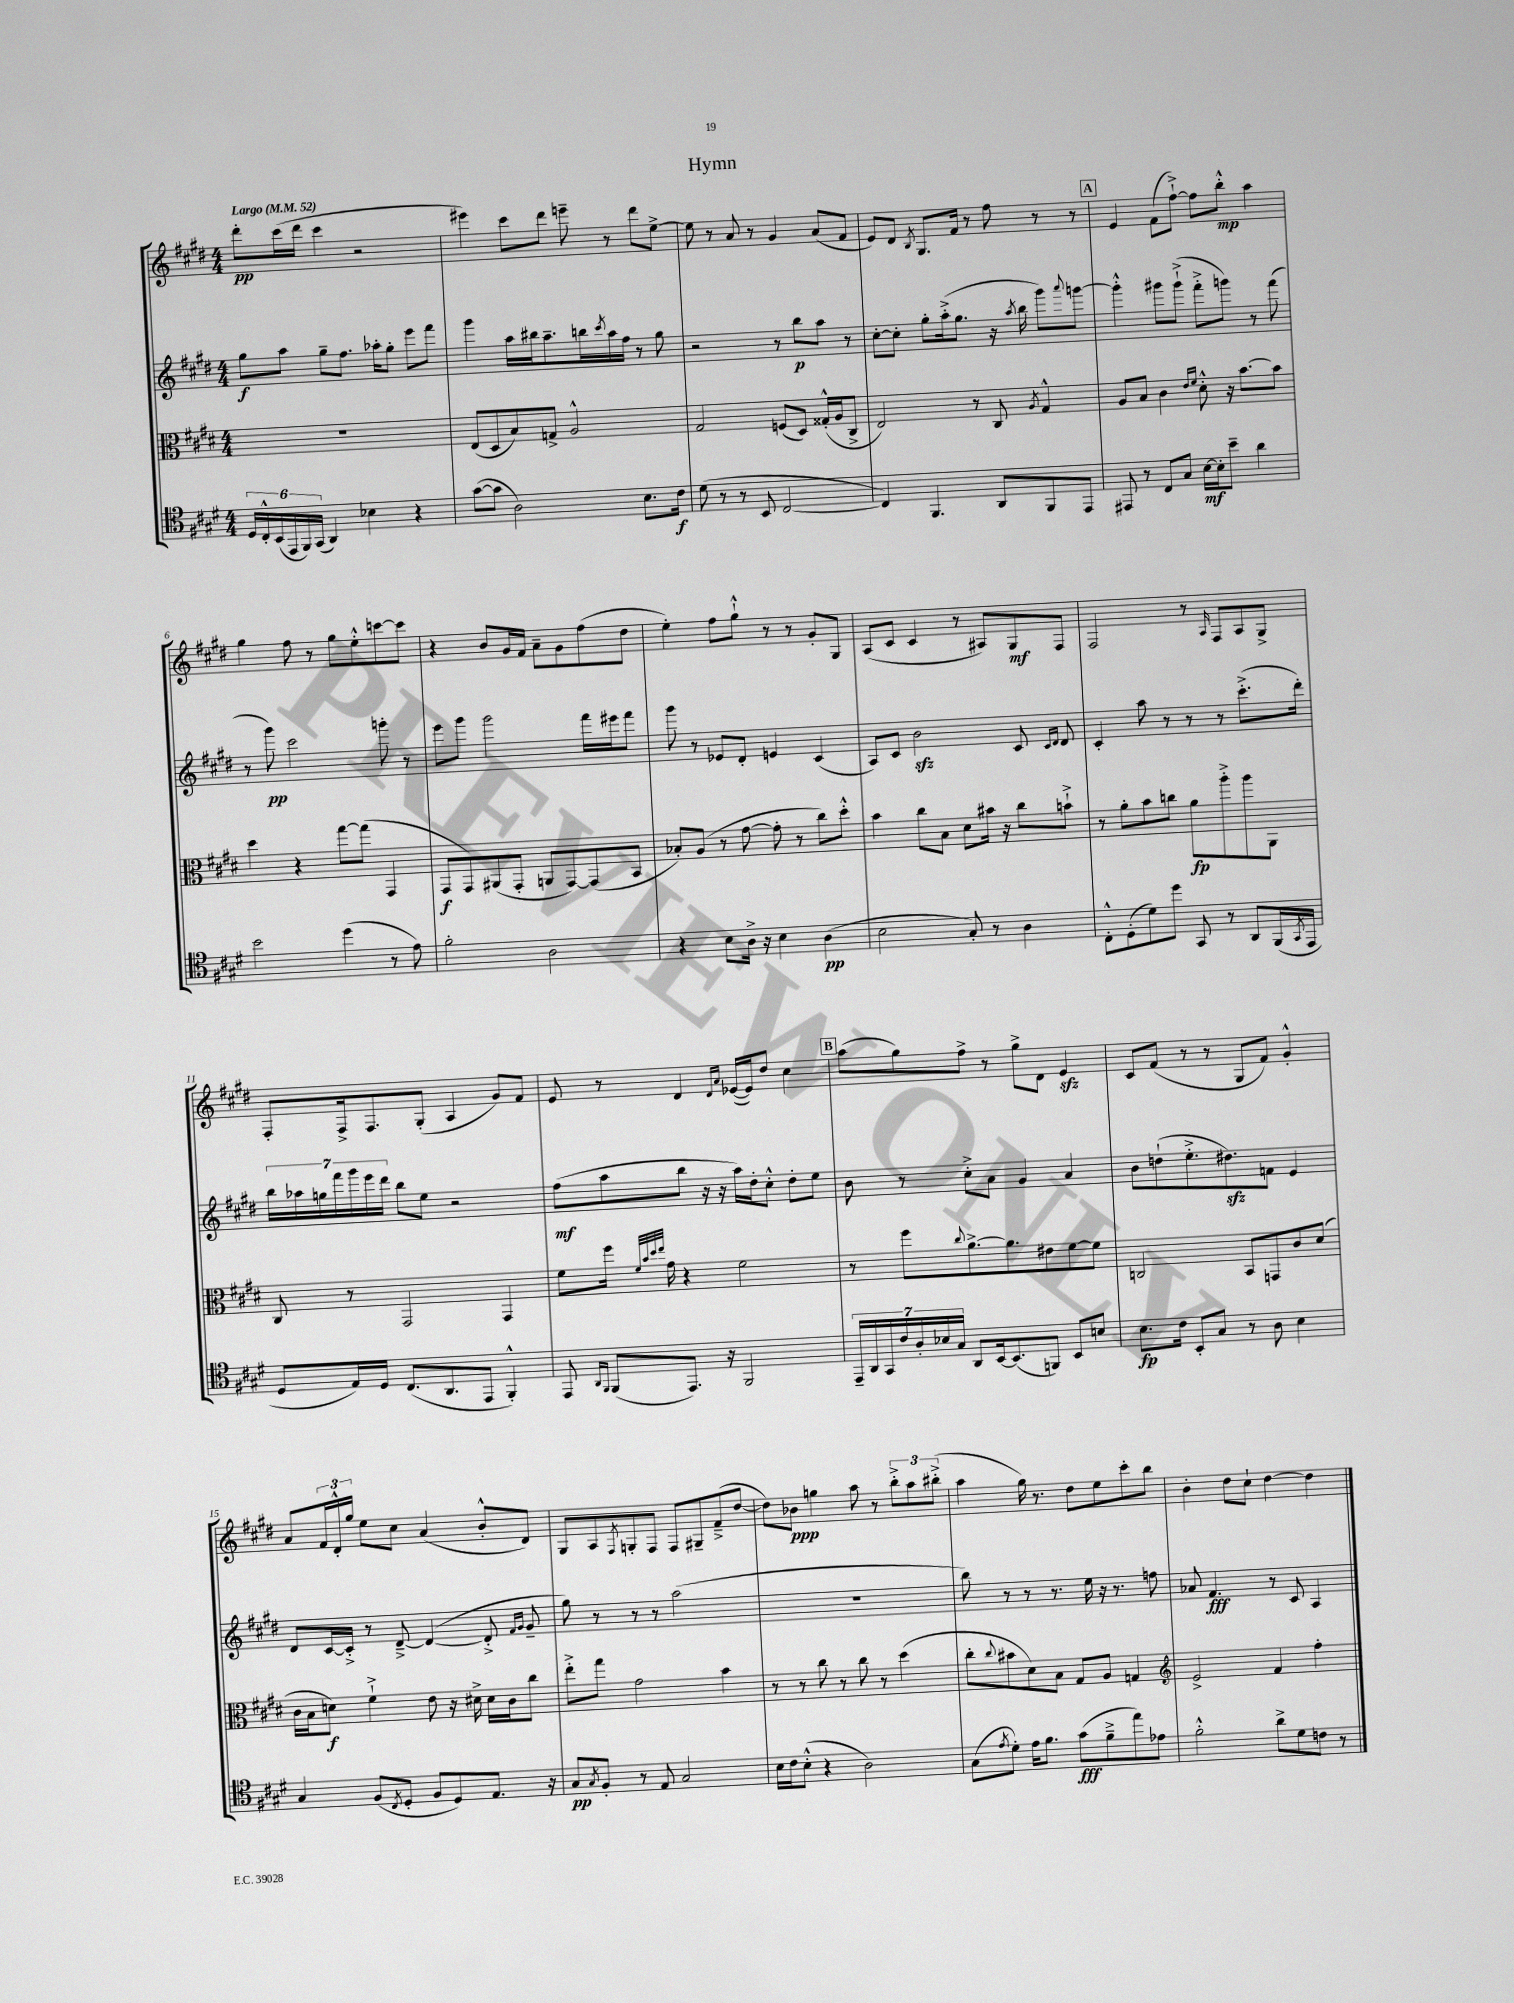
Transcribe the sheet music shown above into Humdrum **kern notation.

**kern	**dynam	**kern	**dynam	**kern	**dynam	**kern	**dynam
*part4	*part4	*part3	*part3	*part2	*part2	*part1	*part1
*staff4	*staff4	*staff3	*staff3	*staff2	*staff2	*staff1	*staff1
*clefC4	*	*clefC3	*	*clefG2	*	*clefG2	*
*k[f#c#g#d#]	*	*k[f#c#g#d#]	*	*k[f#c#g#d#]	*	*k[f#c#g#d#]	*
*M4/4	*	*M4/4	*	*M4/4	*	*M4/4	*
*MM52	*	*MM52	*	*MM52	*	*MM52	*
=1	=1	=1	=1	=1	=1	=1	=1
!	!	!	!	!	!	!LO:TX:a:B:t=Largo	!
24D#/LL	.	1r	.	8gg#\L	f	8ddd#'\L	pp
24C#'^^/	.	.	.	.	.	.	.
(24BB/	.	.	.	.	.	.	.
24EE/	.	.	.	8aa\J	.	(16ccc#\L	.
24FF#/)	.	.	.	.	.	.	.
.	.	.	.	.	.	16ddd#\JJ	.
(24GG#/JJ	.	.	.	.	.	.	.
4AA/)	.	.	.	8gg#~\L	.	4ccc#\	.
.	.	.	.	8.ff#\J	.	.	.
4B-X\	.	.	.	.	.	2r	.
.	.	.	.	16aa-X'\KL	.	.	.
.	.	.	.	8gg#'\J	.	.	.
4r	.	.	.	8eee\L	.	.	.
.	.	.	.	8fff#\J	.	.	.
=2	=2	=2	=2	=2	=2	=2	=2
([8g#\L	.	(8E/L	.	4ggg#\	.	4eee#X\)	.
8g#\J]	.	8D#/	.	.	.	.	.
2A\)	.	8B/)	.	16aa\LL	.	8ccc#\L	.
.	.	.	.	16bb#X\J	.	.	.
.	.	8Gn^/J	.	8.aa~\	.	8ddd#\J	.
.	.	2A^^/	.	.	.	8eeen~\	.
.	.	.	.	16bbn\L	.	.	.
.	.	.	.	8qccc#/	.	.	.
.	.	.	.	16aa\	.	8r	.
.	.	.	.	16ff#\JJ	.	.	.
8.B\L	.	.	.	8r	.	8ddd#\L	.
.	.	.	.	8gg#\	.	[8ee^\J	.
16c#\Jk	f	.	.	.	.	.	.
=3	=3	=3	=3	=3	=3	=3	=3
(8d#\	.	2G#/	.	2r	.	8ee\]	.
8r	.	.	.	.	.	8r	.
8r	.	.	.	.	.	8a/	.
8BB/	.	.	.	.	.	8r	.
[2C#/	.	(8Fn/L	.	8r	.	4g#/	.
.	.	8D#/J)	.	8bb\L	p	.	.
.	.	(16G##X'^^/LL	.	8aa\J	.	(8a/L	.
.	.	16A/J	.	.	.	.	.
.	.	8C#^/J	.	8r	.	8f#/J	.
=4	=4	=4	=4	=4	=4	=4	=4
4C#/])	.	2E/)	.	[8cc#'\L	.	8e/L)	.
.	.	.	.	8cc#'\J]	.	8d#/J	.
.	.	.	.	.	.	8qB/	.
4.FF#/	.	.	.	8gg#'\L	.	8.G#/L	.
.	.	.	.	(16aa'^\k	.	.	.
.	.	.	.	8.gg#\J	.	16f#/Jk	.
.	.	8r	.	.	.	8r	.
8AA/L	.	8C#/	.	16r	.	8ff#\	.
.	.	.	.	8qaa/	.	.	.
.	.	.	.	16bb\	.	.	.
.	.	8qA/	.	.	.	.	.
8FF#/	.	4G#^^/	.	8ggg#\L)	.	8r	.
.	.	.	.	8qqaaa/	.	.	.
8EE/J	.	.	.	[8gggn\J	.	8r	.
!!LO:REH:place=s1:t=A
=5	=5	=5	=5	=5	=5	=5	=5
8EE#X/	.	8A/L	.	4ggg'^^\]	.	4e/	.
8r	.	8B/J	.	.	.	.	.
8C#/L	.	4c#\	.	8ggg#X\L	.	(8f#\L	.
8G#/J	.	.	.	(8ggg#`^\J	.	[8ff#`^\J)	.
.	.	16qqe/LL	.	.	.	.	.
.	.	16qqf#/JJ	.	.	.	.	.
[16B\LL	mf	8d#'^^\	.	8fff#'^\L	.	8ff#\L]	.
16B'\J]	.	.	.	.	.	.	.
8b~\J	.	16r	.	8gggn\J)	.	8bb'^^\J	mp
.	.	[8.b\L	.	.	.	.	.
4a\	.	.	.	8r	.	4aa\	.
.	.	8b\J]	.	(8fff#\	.	.	.
!!LO:LB:g=z
=6	=6	=6	=6	=6	=6	=6	=6
2b\	.	4dd#\	.	8r	.	4gg#\	.
.	.	.	.	8ggg#\)	pp	.	.
.	.	4r	.	2ccc#\	.	8ff#\	.
.	.	.	.	.	.	8r	.
(4dd#\	.	[8gg#\L	.	.	.	8gg#\L	.
.	.	(8gg#\J]	.	.	.	8ee'^^\	.
8r	.	4GG#/	.	8gggn'\	.	[8cccn\	.
8e\)	.	.	.	8r	.	8ccc\J]	.
=7	=7	=7	=7	=7	=7	=7	=7
2f#'\	.	8GG#/L	f	8eee\L	.	4r	.
.	.	8GG#/)	.	8ggg#\J	.	.	.
.	.	(8AA#X/	.	2ggg#\	.	8b/L	.
.	.	8GG#'/J	.	.	.	16g#/L	.
.	.	.	.	.	.	16f#/JJ	.
2A\	.	8AAn/L	.	.	.	8a~\L	.
.	.	[8GG#/)	.	.	.	8g#\	.
.	.	(8GG#/]	.	16fff#\LL	.	(8ff#\	.
.	.	.	.	16eee#X\J	.	.	.
.	.	8BB/J	.	8fff#\J	.	8dd#\J	.
=8	=8	=8	=8	=8	=8	=8	=8
4r	.	8B-X'/L)	.	8ggg#\	.	4ee'\)	.
.	.	(8A/J	.	8r	.	.	.
8B\L	.	8r	.	8e-X/L	.	8ff#\L	.
16A^\Jk	.	[8g#\	.	8d#'/J	.	8gg#`^^\J	.
16r	.	.	.	.	.	.	.
4B\	.	8g#'\]	.	4en/	.	8r	.
.	.	8r	.	.	.	8r	.
(4A\	pp	8cc#\L)	.	(4c#/	.	8g#'/L	.
.	.	8dd#'^^\J	.	.	.	8G#/J	.
=9	=9	=9	=9	=9	=9	=9	=9
2B\	.	4b\	.	8A/L)	.	(8A/L	.
.	.	.	.	8c#/J	.	8c#/J	.
.	.	8cc#\L	.	2bzz\	.	4c#/	.
.	.	8B\J	.	.	.	.	.
8G#'/)	.	8d#\L	.	.	.	8r	.
8r	.	16b#X\Jk	.	.	.	8A#X/L)	.
.	.	16r	.	.	.	.	.
4A\	.	8cc#\L	.	8c#/	.	8G#/	mf
.	.	.	.	16qqc#/LL	.	.	.
.	.	.	.	16qqd#/JJ	.	.	.
.	.	8bn`^\J	.	8d#/	.	8F#/J	.
=10	=10	=10	=10	=10	=10	=10	=10
8C#'^^\L	.	8r	.	4c#'/	.	2F#/	.
(8D#'\	.	8a'\L	.	.	.	.	.
8d#\)	.	8b\	.	8aa\	.	.	.
8dd#\J	.	8ccn\J	.	8r	.	.	.
8GG#/	.	8a\L	fp	8r	.	8r	.
.	.	.	.	.	.	16qqA/	.
8r	.	8aa'^\	.	8r	.	8F#/L	.
8AA/L	.	8aa\	.	(8.ccc#'^\L	.	8A/	.
(16FF#/L	.	8AA\J	.	.	.	8G#^/J	.
8qGG#/	.	.	.	.	.	.	.
16EE/JJ	.	.	.	16ddd#'\Jk)	.	.	.
!!LO:LB:g=z
=11	=11	=11	=11	=11	=11	=11	=11
8D#/L	.	8C#/	.	28bb\LL	.	8F#'/L	.
.	.	.	.	28aa-X\	.	.	.
.	.	.	.	28ggn\	.	.	.
.	.	.	.	28fff#\	.	.	.
16E/L)	.	8r	.	.	.	16F#^/k	.
.	.	.	.	28ggg#\	.	.	.
.	.	.	.	28eee\	.	.	.
16D#/JJ	.	.	.	.	.	8.F#/	.
.	.	.	.	28ddd#\JJ	.	.	.
(8.C#/L	.	2GG#/	.	8bb\L	.	.	.
.	.	.	.	8ee\J	.	(8G#'/J	.
8.AA/	.	.	.	.	.	.	.
.	.	.	.	2r	.	4A/	.
8EE/J	.	.	.	.	.	.	.
4FF#'^^/)	.	4GG#/	.	.	.	8g#/L)	.
.	.	.	.	.	.	8f#/J	.
=12	=12	=12	=12	=12	=12	=12	=12
8EE/	.	8f#\L	.	(8ff#\L	mf	8e/	.
16qqAA/LL	.	.	.	.	.	.	.
16qqFF#/JJ	.	.	.	.	.	.	.
(8FF#/L	.	16ff#\Jk	.	8aa\	.	8r	.
.	.	32qqf#/LLL	.	.	.	.	.
.	.	32qqb/	.	.	.	.	.
.	.	32qqdd#/	.	.	.	.	.
.	.	32qqee/JJJ	.	.	.	.	.
.	.	16g#\	.	.	.	.	.
8.EE/J)	.	4r	.	8bb\J	.	4d#/	.
.	.	.	.	16r	.	.	.
16r	.	.	.	16r	.	.	.
.	.	.	.	.	.	16qqd#/LL	.
.	.	.	.	.	.	16qqa/JJ	.
2FF#/	.	2f#\	.	16aa\LL)	.	([16e-X/LL	.
.	.	.	.	16dd#'\J	.	16e-/J])	.
.	.	.	.	8cc#'^^\J	.	8dd#/J	.
.	.	.	.	8dd#'\L	.	4cc#\	.
.	.	.	.	8ee\J	.	.	.
!!LO:REH:place=s1:t=B
=13	=13	=13	=13	=13	=13	=13	=13
28EE~/LL	.	8r	.	8b\	.	(8aa\L	.
28AA/	.	.	.	.	.	.	.
28GG#/	.	.	.	.	.	.	.
28c#/	.	.	.	.	.	.	.
.	.	8ff#\L	.	8r	.	8gg#\)	.
28A'/	.	.	.	.	.	.	.
28B-X/	.	.	.	.	.	.	.
28G#/JJ	.	.	.	.	.	.	.
.	.	8qqcc#/	.	.	.	.	.
8AA/L	.	[8.a^\	.	8cc#'^\L	.	8ff#^\J	.
[16BB/k	.	.	.	8a\J	.	8r	.
(8.BB/]	.	8.a\]	.	.	.	.	.
.	.	.	.	4g#/	.	8gg#^\L	.
8FFn/J)	.	8e#X\	.	.	.	8d#\J	.
8BB/L	.	[8f#\	.	4a/	.	4ezz/	.
8Bn/J	.	8f#\J]	.	.	.	.	.
=14	=14	=14	=14	=14	=14	=14	=14
8.B\L	fp	2Cn/	.	8b\L	.	8c#/L	.
.	.	.	.	(8ddn`\	.	(8f#/J	.
16c#\Jk	.	.	.	.	.	.	.
8BB'/L	.	.	.	8.ee'^\	.	8r	.
8G#/J	.	.	.	.	.	8r	.
.	.	.	.	8.dd#Xzz\)	.	.	.
8r	.	8BB/L	.	.	.	8G#/L	.
8A\	.	8GGn/	.	8fn\J	.	8f#/J)	.
4B\	.	8c#/	.	4e/	.	4g#'^^/	.
.	.	(8d#/J	.	.	.	.	.
!!LO:LB:g=z
=15	=15	=15	=15	=15	=15	=15	=15
4G#/	.	16c#\LL	.	8d#/L	.	8a/L	.
.	.	16B\J	.	.	.	.	.
.	.	8dn\J)	f	[16c#/L	.	24f#/L	.
.	.	.	.	.	.	24d#'^^/	.
.	.	.	.	16c#'^/JJ]	.	.	.
.	.	.	.	.	.	24gg#/JJ	.
(8F#/L	.	4f#`^\	.	8r	.	8ee\L	.
8qC#/	.	.	.	.	.	.	.
8D#'/J	.	.	.	[8d#~^/	.	8cc#\J	.
8F#/L	.	8e\	.	(4d#/_	.	(4a/	.
8D#/)	.	16r	.	.	.	.	.
.	.	16d#X^\	.	.	.	.	.
8.E/J	.	16d#\LL	.	8d#'^/]	.	8b'^^/L	.
.	.	16c#\J	.	.	.	.	.
.	.	.	.	16qqf#/LL	.	.	.
.	.	.	.	16qqg#/JJ	.	.	.
.	.	8cc#\J	.	8g#~/	.	8d#/J)	.
16r	.	.	.	.	.	.	.
=16	=16	=16	=16	=16	=16	=16	=16
8G#/L	pp	8ee'^\L	.	8gg#\)	.	8G#/L	.
8qG#/	.	.	.	.	.	.	.
8F#'/J	.	8gg#\J	.	8r	.	8A/	.
.	.	.	.	.	.	8qF#/	.
8r	.	2g#\	.	8r	.	8Gn'/	.
8E/	.	.	.	8r	.	8F#/J	.
2G#/	.	.	.	(2aa\	.	8F#/L	.
.	.	.	.	.	.	8G#X~/	.
.	.	4b\	.	.	.	(8f#~^/	.
.	.	.	.	.	.	[8dd#/J	.
=17	=17	=17	=17	=17	=17	=17	=17
16B\LL	.	8r	.	1r	.	8dd#\L])	.
16c#\J	.	.	.	.	.	.	.
(8B'^^\J	.	8r	.	.	.	8b-X\J	ppp
4r	.	8cc#\	.	.	.	4ggn\	.
.	.	8r	.	.	.	.	.
2A\)	.	8cc#\	.	.	.	8aa\	.
.	.	8r	.	.	.	8r	.
.	.	(4dd#\	.	.	.	12bb'^\L	.
.	.	.	.	.	.	12aa\	.
.	.	.	.	.	.	(12bb#X'^\J	.
=18	=18	=18	=18	=18	=18	=18	=18
(8G#\L	.	8cc#'\L	.	8bb\)	.	4aa\	.
8qe/	.	8qqcc#/	.	.	.	.	.
8d#'\J)	.	8b#X\	.	8r	.	.	.
16e\KL	.	8d#\)	.	8r	.	16gg#\)	.
8.f#\J	.	.	.	.	.	8.r	.
.	.	8B\J	.	8.r	.	.	.
(8g#\L	fff	8G#/L	.	.	.	8dd#\L	.
.	.	.	.	16ee\	.	.	.
8f#~^\	.	8A/J	.	16r	.	8ee\	.
.	.	.	.	8.r	.	.	.
8ee\)	.	4Gn/	.	.	.	8ccc#'\	.
8e-X\J	.	.	.	8ffn\	.	8bb\J	.
=19	=19	=19	=19	=19	=19	=19	=19
*	*	*clefG2	*	*	*	*	*
2f#'^^\	.	2e^/	.	8a-X/	.	4b'\	.
.	.	.	.	4.f#/	fff	.	.
.	.	.	.	.	.	8dd#\L	.
.	.	.	.	.	.	8cc#`\J	.
8a^\L	.	4f#/	.	8r	.	[4dd#\	.
8d#\	.	.	.	8c#/	.	.	.
8cn\J	.	4ff#'\	.	4A/	.	4dd#\]	.
8r	.	.	.	.	.	.	.
==	==	==	==	==	==	==	==
*-	*-	*-	*-	*-	*-	*-	*-
